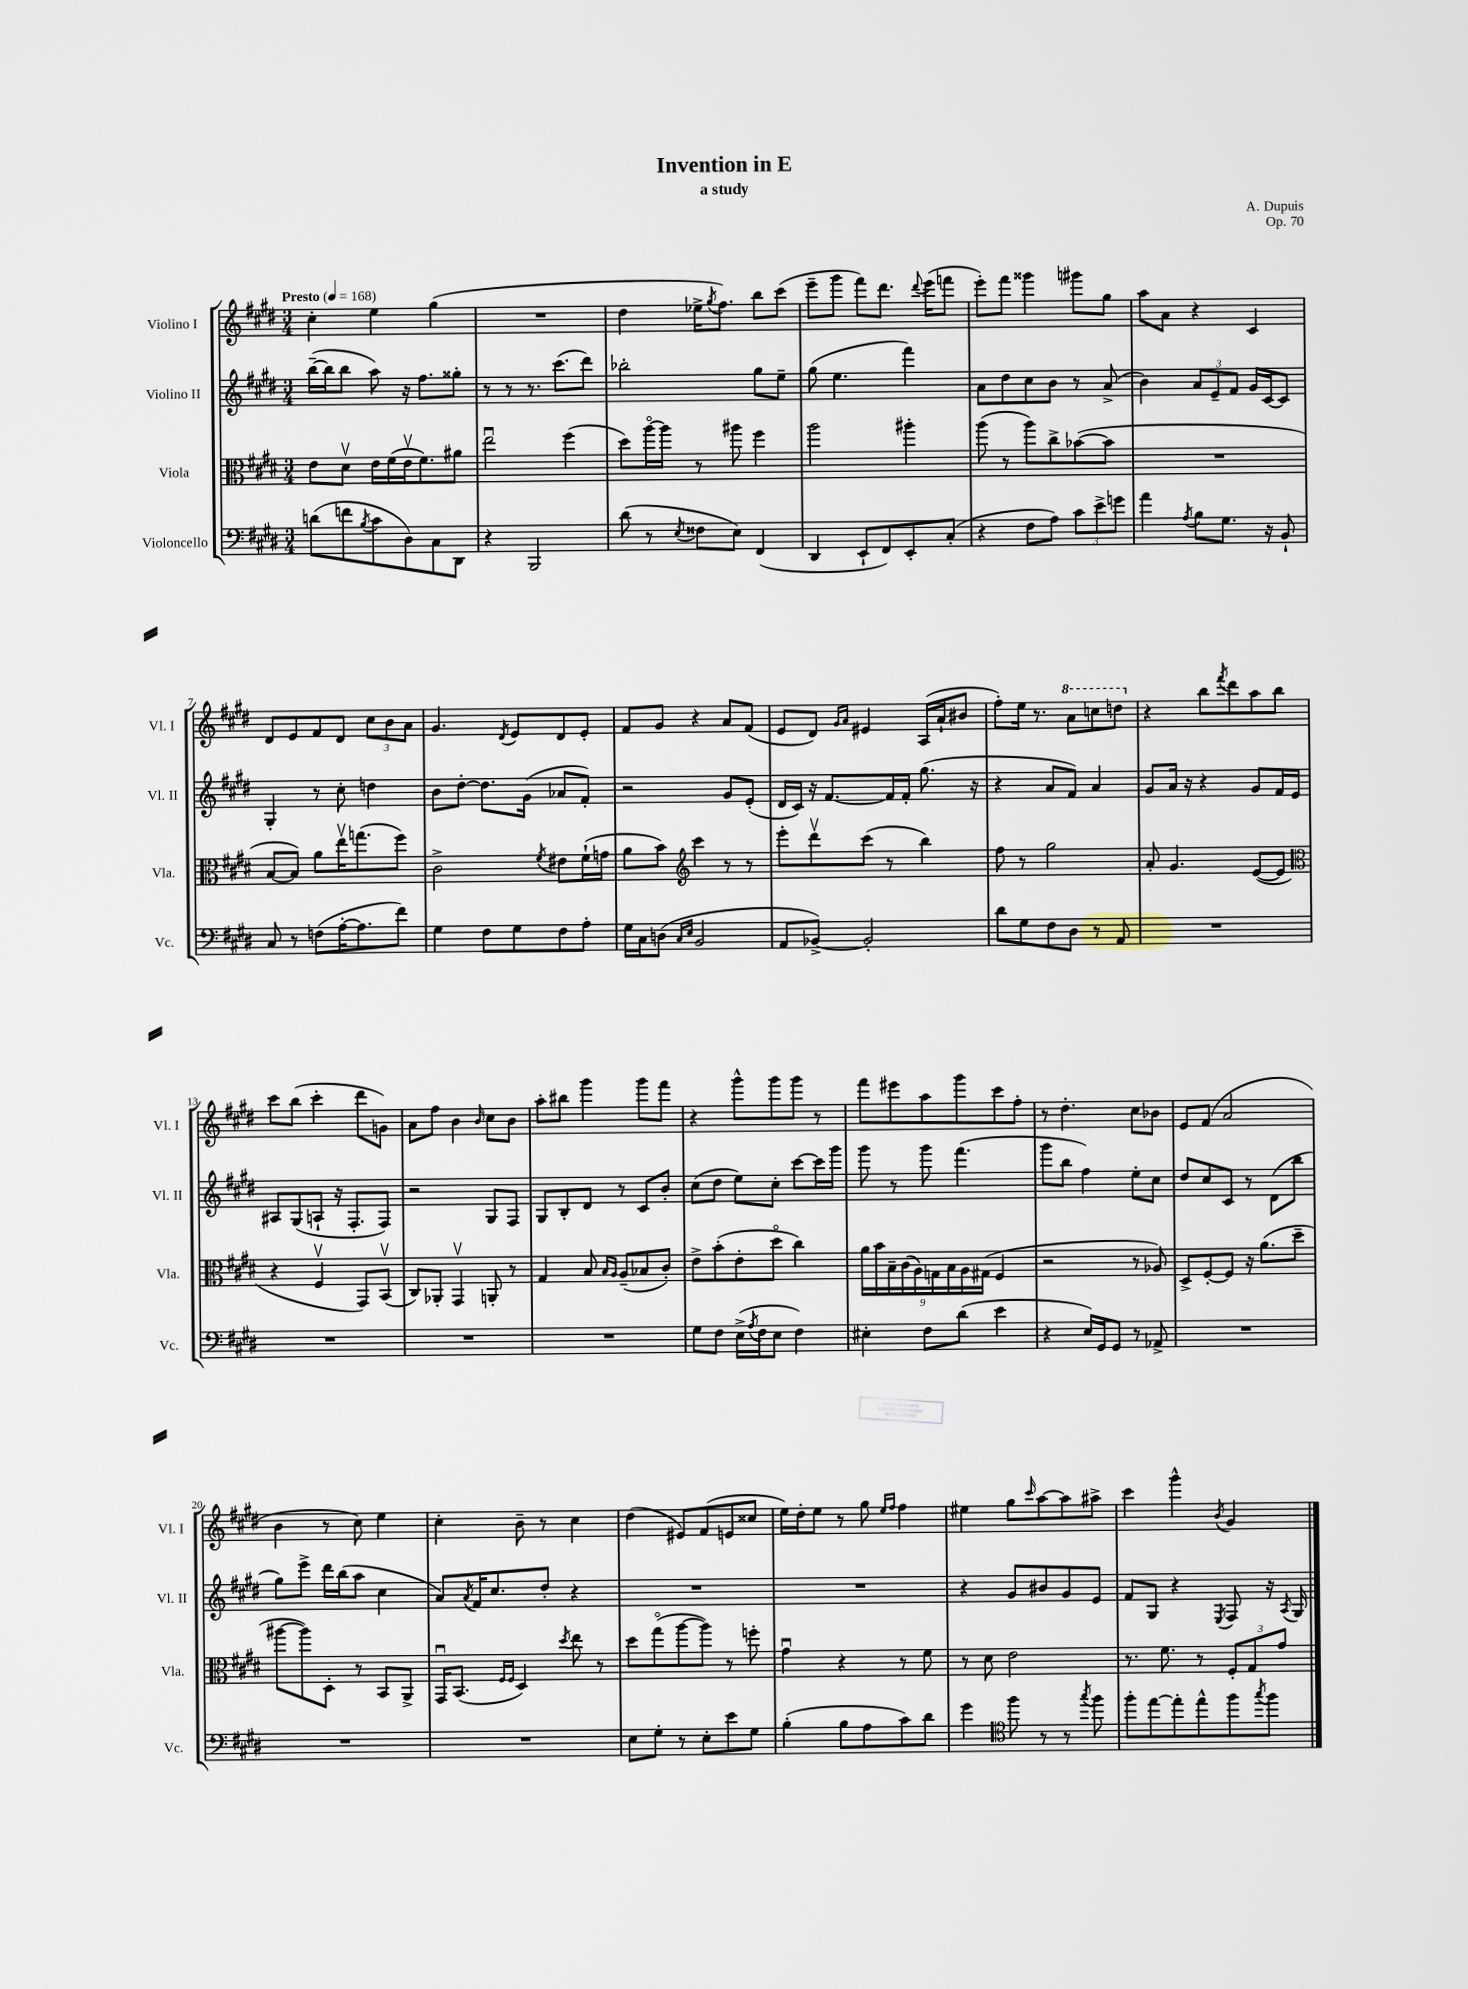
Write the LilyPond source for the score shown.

\header { title = "Invention in E" composer = "A. Dupuis" subtitle = "a study" opus = "Op. 70" }
<<
\new StaffGroup <<
\new Staff = "s0" \with { instrumentName = "Violino I" shortInstrumentName = "Vl. I" } {
    \clef treble \key e \major \numericTimeSignature \time 3/4 \tempo "Presto" 4 = 168
    cis''4-. e''4 gis''4( |
    R2. |
    dis''4 ees''16-> \acciaccatura { gis''8 } fis''8.) b''8 cis'''8( |
    e'''8-- gis'''8 fis'''8) dis'''8. \appoggiatura { dis'''8 } e'''16( f'''8 |
    e'''8-.) fis'''8 gisis'''4 gis'''8 gis''8 |
    a''8 a'8 r4 cis'4 |
    dis'8 e'8 fis'8 dis'8 \tuplet 3/2 { cis''8 b'8 a'8 } |
    gis'4. \acciaccatura { dis'8 } e'8 dis'8 e'8-. |
    fis'8 gis'8 r4 a'8 fis'8( |
    e'8 dis'8) \grace { gis'16 a'16 } eis'4 a16( a'16-! bis'8 |
    fis''8-.) e''16 r8. \ottava #1 a''8 c'''8 d'''8 \ottava #0 |
    r4 b''8 \acciaccatura { fis'''8 } dis'''8 a''8 b''8 |
    cis'''8 b''8( cis'''4-. dis'''8 g'8) |
    a'8 fis''8 b'4 \grace { b'16 } cis''8 b'8 |
    a''8-. bis''8 gis'''4 gis'''8 fis'''8 |
    r4 gis'''8-^ gis'''8 gis'''8 r8 |
    fis'''8 eis'''8 a''8 gis'''8 cis'''8 fis''8-. |
    r8 dis''4.-. cis''8 bes'8 |
    e'8 fis'8( a'2 |
    b'4 r8 cis''8) e''4 |
    cis''4-. b'8-- r8 cis''4 |
    dis''4( eis'8) fis'8( e'8 cisis''8 |
    e''16) dis''16-. e''8 r8 gis''8 \grace { e''16 fis''16 } fis''4 |
    eis''4 gis''8 \grace { cis'''16 } a''8~ a''8 ais''8-> |
    cis'''4 gis'''4-^ \acciaccatura { b'8 } gis'4 \bar "|." |
}
\new Staff = "s1" \with { instrumentName = "Violino II" shortInstrumentName = "Vl. II" } {
    \clef treble \key e \major \numericTimeSignature \time 3/4
    b''16~--( b''16 b''8 a''8) r16 fis''8. gisis''8-. |
    r8 r8 r8. cis'''8.( dis'''8) |
    bes''2-. gis''8 e''8-- |
    gis''8( e''4. fis'''4) |
    a'8 dis''8 cis''8 b'8 r8 a'8->( |
    b'4) \tuplet 3/2 { a'8 e'8-- fis'8 } gis'16 cis'16~ cis'8 |
    gis4-. r8 cis''8-. d''4 |
    b'8 dis''8~-. dis''8. gis'16( aes'8 fis'8-.) |
    r2 gis'8 e'8-.( |
    dis'16 cis'16) r16 fis'8.~ fis'16 fis'16-. gis''8.( r16 |
    r4 a'8 fis'8) a'4 |
    gis'8 a'16 r16 r4 gis'8 fis'16 e'16 |
    ais8 gis8( a8-! r16 fis8.-. fis8) |
    r2 gis8 fis8 |
    gis8 b8-. dis'8 r8 cis'8 b'8-. |
    cis''8( dis''8 e''8) cis''8-. cis'''8~ cis'''16 gis'''16 |
    gis'''8 r8 gis'''8 fis'''4.( |
    gis'''8 b''8 fis''4) e''8-. cis''8 |
    dis''8 cis''8 cis'8 r8 dis'8( b''8 |
    gis''8) e'''8-> dis'''16 b''16( a''8 cis''4 |
    a'8) \acciaccatura { a'8 } fis'16 cis''8. dis''8-. r4 |
    R2. |
    R2. |
    r4 gis'8 bis'8 gis'8 e'8 |
    fis'8 gis8 r4 \acciaccatura { e8 } fis8 r16 \acciaccatura { a8 } gis16 \bar "|." |
}
\new Staff = "s2" \with { instrumentName = "Viola" shortInstrumentName = "Vla." } {
    \clef alto \key e \major \numericTimeSignature \time 3/4
    e'8 dis'8\upbow e'16 fis'16( e'16\upbow fis'8.) ais'8 |
    e''2\downbow fis''4( |
    dis''8) a''16~\flageolet a''16 r8 ais''8 fis''4 |
    a''2 ais''4-. |
    a''8( r8 a''8) cis''8-> bes'8~( bes'8 |
    R2. |
    b8~ b8) a'8 e''16\upbow g''8.( fis''8) |
    cis'2-> \acciaccatura { fis'8 } eis'8 fis'16-!( g'16 |
    a'8 b'8) \clef treble cis'''4 r8 r8 |
    e'''8-. dis'''8\upbow cis'''8( r8 b''4) |
    fis''8 r8 gis''2 |
    a'8-. gis'4. e'8~( e'8 |
    \clef alto r4 fis4\upbow gis,8) b,8\upbow( |
    cis8) aes,8-. gis,4\upbow a,8-. r8 |
    gis4 b8 \grace { b16 a16 } a8--( bes8 cis'8-.) |
    e'8-> b'8-.( e'8-. dis''8\flageolet cis''4) |
    \tuplet 9/8 { a'16 b'16 b16-- cis'16( a16) g16 b16 a16 gis16( } fis4 |
    r2 r8 aes8) |
    dis8-> fis8~-. fis8 r16 a'8.( dis''8-- |
    ais''8~ ais''8) dis8-. r8 b,8 a,8-> |
    gis,16\downbow b,8.( \grace { fis16 fis16 } dis4) \acciaccatura { dis''8 } e''8 r8 |
    dis''8 gis''8\flageolet( a''8~ a''8) r8 f''8-. |
    gis'4\downbow r4 r8 fis'8 |
    r8 dis'8 e'2 |
    r8. fis'8. r8 \tuplet 3/2 { fis8-. gis8 gis'8 } \bar "|." |
}
\new Staff = "s3" \with { instrumentName = "Violoncello" shortInstrumentName = "Vc." } {
    \clef bass \key e \major \numericTimeSignature \time 3/4
    d'8( f'8 \acciaccatura { b8 } cis'8 dis8) cis8 dis,8 |
    r4 b,,2 |
    dis'8( r8 \acciaccatura { e8 } fisis8 e8) fis,4( |
    dis,4 e,8-! fis,8) e,8-. cis8-.( |
    r4 fis8 a8) \tuplet 3/2 { cis'8 e'8-> g'8 } |
    a'4 \acciaccatura { a8 } b8 gis8. r16 b,8-! |
    cis8 r8 f8( a16~-. a8. fis'8) |
    gis4 fis8 gis8 fis8 a8-. |
    gis16 cis16 d8( \grace { cis16 e16 } b,2 |
    a,8 bes,8~->) bes,2-. |
    dis'8 gis8 fis8 dis8 r8 a,8 |
    R2. |
    R2. |
    R2. |
    R2. |
    gis8 fis8 e16->( \acciaccatura { a8 } fis16 e8 fis4) |
    eis4-. fis8 dis'8( e'4 |
    r4 e16) gis,16 gis,8 r8 aes,8-> |
    R2. |
    R2. |
    R2. |
    e8 gis8-. r8 e8-. e'8 gis8 |
    b4-.( b8 a8 cis'8) dis'8 |
    gis'4 \clef tenor fis''8 r8 r8 \acciaccatura { gis''8 } fis''8 |
    fis''8-. e''8~ e''8-. e''8-^ fis''8 \acciaccatura { gis''8 } fis''8 \bar "|." |
}
>>
>>
